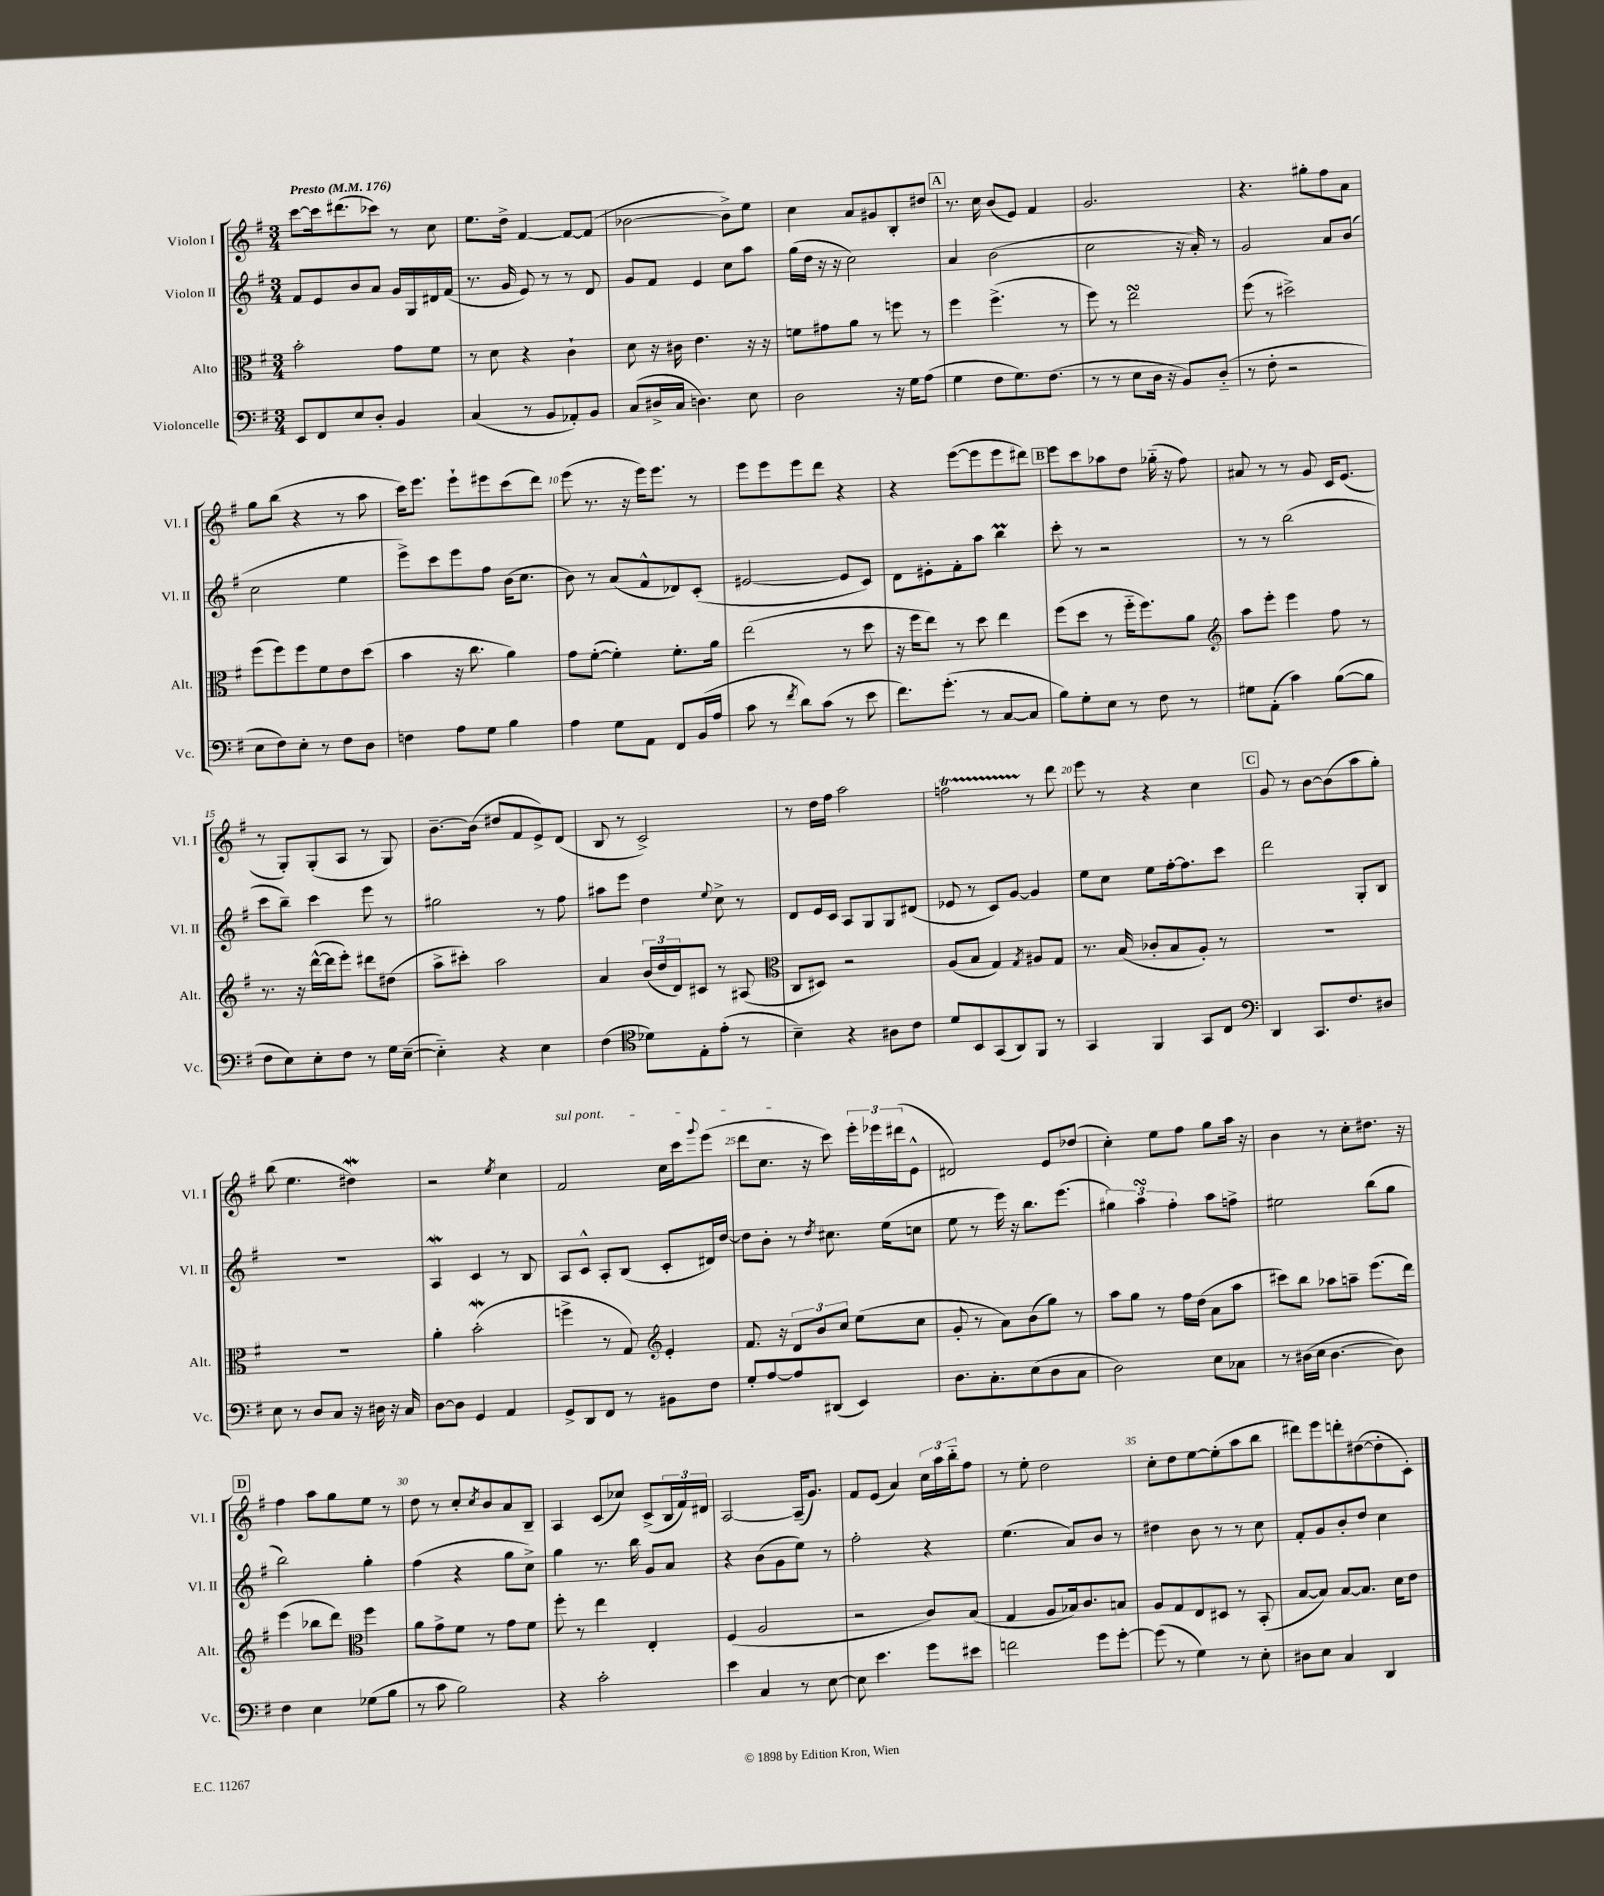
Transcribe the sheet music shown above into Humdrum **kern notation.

**kern	**kern	**kern	**kern
*part4	*part3	*part2	*part1
*staff4	*staff3	*staff2	*staff1
*I"Violoncelle	*I"Alto	*I"Violon II	*I"Violon I
*I'Vc.	*I'Alt.	*I'Vl. II	*I'Vl. I
*clefF4	*clefC3	*clefG2	*clefG2
*k[f#]	*k[f#]	*k[f#]	*k[f#]
*M3/4	*M3/4	*M3/4	*M3/4
*MM176	*MM176	*MM176	*MM176
=1	=1	=1	=1
!	!	!	!LO:TX:a:B:t=Presto
8EE/L	2b'\	8f#/L	[8ccc\L
8FF#/	.	8e/	16ccc\k]
.	.	.	(8.ddd#X\
8E/	.	8b/	.
8D'/J	.	8a/J	8ccc-X\J)
4BB/	8g\L	16g/LL	8r
.	.	16G/	.
.	8f#\J	16d#X/	8cc\
.	.	(16f#/JJ	.
=2	=2	=2	=2
(4C/	8r	8.r	8.ee\L
.	8d\	.	.
.	.	16g/	16dd^\Jk
8r	4r	8e/)	[4f#/
8BB/L	.	8r	.
8AA-X'/)	4c`\	8r	8f#/L_
8BB/J	.	8d/	(8f#/J]
=3	=3	=3	=3
(8C/L	8d\	8g/L	[2b-X\
16D#X^/L	16r	8f#/J	.
16C/JJ	16c#X\	.	.
4.Dn\)	4.e\	4e/	.
.	.	8cc\L	8b-^\L])
8E\	16r	8aa\J	8ee\J
.	16r	.	.
=4	=4	=4	=4
2D\	8fn\L	(16gg\LL	4cc\
.	.	16dd\JJ	.
.	8g#X\	16r	.
.	.	16r	.
.	8a\J	2cc\)	8a/L
.	8r	.	8g#X/
16r	8ffn\	.	8B'/
16G\KL	.	.	.
(8A\J	8r	.	8dd#X/J
!!LO:REH:place=s1:t=A
=5	=5	=5	=5
4G\	4ff#\	4a/	8.r
.	.	.	16cc\
8F#\L	(4.ff#^\	(2b\	(8b/L
8.G\)	.	.	8e/J)
.	.	.	4f#/
(8.F#\J	.	.	.
.	8r	.	.
=6	=6	=6	=6
8r	8ff#\)	2cc\	2.g/
8r	8r	.	.
8E\L	2eesSSS\	.	.
16D\Jk	.	.	.
16r	.	.	.
8BB/L)	.	16r	.
.	.	16a'/)	.
(8D/J	.	8r	.
=7	=7	=7	=7
8r	(8ff#\	2g/	4.r
8F#'\	8r	.	.
2r	2dd#X^\)	.	.
.	.	.	8gg#X'\L
.	.	8a/L	8ff#\
.	.	(8b/J	8a\J
!!LO:LB:g=z
=8	=8	=8	=8
8E\L	(8ff#\L	2cc\	8gg\L
8F#\)	8ff#\)	.	(8bb\J
8E'\J	8ff#\	.	4r
8r	8f#\	.	.
8F#\L	8e\	4ee\	8r
8D\J	(8dd\J	.	8aa\
=9	=9	=9	=9
4Fn\	4b\	8eee^\L)	16ccc\KL)
.	.	.	8.eee\J
.	.	8ccc\	.
8A\L	16r	8eee\	8eee`\L
.	8.cc\	.	.
8G\J	.	8ff#\J	8eee#X\
4B\	4a\)	(16b\KL	(8ccc\
.	.	8.cc\J	.
.	.	.	8ddd\J)
=10	=10	=10	=10
4A\	8g\L	8b\)	(8eee\
.	([8f#'\J	8r	8.r
8G\L	4f#'\])	(8a/L	.
.	.	.	16r
8AA\J	.	8f#^^/	16eee\KL)
.	.	.	8.eee\J
8FF#/L	8.f#'\L	8d-X/)	.
(16BB/L	.	(8c'/J	8r
16A/JJ	16a\Jk	.	.
=11	=11	=11	=11
8c\	(2ee\	[2e#X/	8eee\L
8r	.	.	8eee\
8qf#/	.	.	.
8d\L)	.	.	8eee\
(8c\J	.	.	8ddd\J
8r	8r	8e#/L]	4r
8e\	8dd\	8c/J)	.
=12	=12	=12	=12
8.f#\L)	16r	8d\L	4r
.	16ff#\KL	.	.
.	8ee\J)	8e#X'\	.
(8.g'\J	.	.	.
.	8r	8f#'\	([8eee\L
8r	8dd\	8aa\J	8eee\]
[8C/L	4ee\	4bbm\	8eee\
8C/J]	.	.	8ddd#X\J)
!!LO:REH:place=s1:t=B
=13	=13	=13	=13
8B\L)	(8ff#\L	8ccc'\	8eee\L
8G'\	8dd\J	8r	8ccc\
8E\J	8r	2r	8aa-X\
8r	16ff#\KL	.	8dd\J
.	8.ff#\)	.	.
8F#\	.	.	(16gg-X\
.	.	.	16r
8r	8a\J	.	8ff#\)
=14	=14	=14	=14
*	*clefG2	*	*
8G#X\L	8aa\L	8r	8a#X/
(8AA'\J	8eee'\J	8r	8r
4c\)	4eee\	(2bb\	8r
.	.	.	8g/
([8B\L	8ff#\	.	16c/KL
.	.	.	(8.e/J
8B\J]	8r	.	.
!!LO:LB:g=z
=15	=15	=15	=15
8F#\L	8.r	8ccc\L	8r
8E\)	.	8bb~\J)	8G'/L)
.	16r	.	.
8E'\	([16ddd^^\LL	4ccc\	(8G'/
.	16ddd\J]	.	.
8F#\J	8eee'\J)	.	8A/J
8r	8ddd#X\L	8eee\	8r
16G\LL	(8dd#X\J	8r	8G/)
([16E~\JJ	.	.	.
=16	=16	=16	=16
4E\])	8aa^\L	2gg#X\	[8.b~\L
.	8ccc#X'\J)	.	.
.	.	.	(16b\Jk]
4r	2aa\	.	8dd#X/L
.	.	.	8f#/
4E\	.	8r	8e^/)
.	.	8ff#\	(8d/J
=17	=17	=17	=17
(4F#\	4a/	8aa#X\L	8B/
.	.	8eee\J	8r
*clefC4	*	*	*
8d-X\L)	(24b/LL	4dd\	2c^/)
.	24dd/	.	.
.	24d/J)	.	.
8E'\	8c#X/J	.	.
.	.	8qqee/	.
(8e'\J	8r	8cc^\	.
8r	(8A#X/	8r	.
=18	=18	=18	=18
*	*clefC3	*	*
4B~\)	8C/L	8d/L	8r
.	8D#X/J)	16e/L	16dd\LL
.	.	16c/JJ	16ff#\JJ
4r	2r	8A/L	2aa\
.	.	8G/	.
8A#X\L	.	8G/	.
8c\J	.	(8d#X/J	.
=19	=19	=19	=19
8d/L	(8A/L	8e-X/	2ffnT\
8BB/	8B/J	8r	.
(8GG/	4G/)	8c/L)	.
8AA/)	.	[8g/J	.
.	8qG/	.	.
8FF#/J	8A#X/L	4g/]	8r
8r	8G/J	.	8ddd\
=20	=20	=20	=20
4GG/	8.r	8ee\L	8eee\
.	.	8cc\J	8r
.	(16B/	.	.
4FF#/	8c-X'/L	8ee\L	4r
.	8B/	[16ff#'\k	.
.	.	8.ff#\]	.
8GG/L	8A'/J)	.	4cc\
8C/J	8r	8ccc\J	.
!!LO:REH:place=s1:t=C
=21	=21	=21	=21
*clefF4	*	*	*
4DD/	2.r	2ddd\	8g/
.	.	.	8r
8.CC/L	.	.	[8b\L
.	.	.	(8b\]
8.F#/	.	.	.
.	.	8G'/L	8aa\
8D#X/J	.	8B/J	8gg'\J)
!!LO:LB:g=z
=22	=22	=22	=22
8E\	2.r	2.r	(8bb\
8r	.	.	4.ee\
8D/L	.	.	.
8C/J	.	.	.
16r	.	.	4dd#XW\)
16D#X\	.	.	.
16r	.	.	.
16C/	.	.	.
=23	=23	=23	=23
[8D\L	4a'\	4AW/	2r
8D\J]	.	.	.
4GG/	(2bW'\	4c/	.
.	.	.	8qee/
4AA/	.	8r	4cc\
.	.	8B/	.
=24	=24	=24	=24
!	!	!	!LO:TX:a:i:t=sul pont.
8GG^/L	4ffn^\	8A/L	2f#/
8DD/	.	8c^^/J	.
8FF#/J	8r	8A'/L	.
8r	8G/)	(8B/J	.
*	*clefG2	*	*
8BB#X\L	4e'/	8c'/L	16cc\LL
.	.	.	16ccc\J
.	.	.	8qqggg/
8F#\J	.	16d#X/L)	(8eee\J
.	.	[16dd/JJ	.
=25	=25	=25	=25
8G'/L	8.f#/	8dd\L]	8ddd\L
[8A/	.	8b'\J	8.cc\J
.	16r	.	.
8A/]	12d/L	8r	.
.	.	.	16r
.	12b/	.	.
.	.	8qdd/	.
(8DD#X/J	.	8.cc#X\	8ccc\)
.	12cc/J	.	.
4EE/)	(8ee\L	.	24eee'\LL
.	.	.	24eee-X\
.	.	(16ee\KL	.
.	.	.	(24ddd#X\J
.	8cc\J	8ccn\J	8e^^\J
=26	=26	=26	=26
8.D\L	8g'/	8ee\	2d#X/)
.	8r	8r	.
8.C'\	.	.	.
.	8a\L)	16eee\)	.
.	.	16r	.
(8E\	(8b\	8.bb\L	.
8D\	8gg\J)	.	8e/L
.	.	(8.eee\J	.
8C\J	8r	.	(8dd-X/J
=27	=27	=27	=27
2D\)	8aa\L	6gg#X\)	4cc'\)
.	8gg\J	.	.
.	.	6aasSSS\	.
.	8r	.	8ee\L
.	.	6ff#'\	.
.	16ff#\LL	.	8ff#\J
.	(16dd\JJ	.	.
8E\L	8a\L	8aa\L	8gg\L
8C-X\J	8aa\J	8ffn^\J	16aa\Jk
.	.	.	16r
=28	=28	=28	=28
8r	8ccc#X\L)	2ee#X\	4b\
(16D#X\LL	8bb\J	.	.
16E\JJ	.	.	.
[4.D#\	8aa-X\L	.	8r
.	8aan~\J	.	8cc'\L
.	(8.eee\L	(8bb\L	8.dd#X\J
8D#\])	.	8gg\J	.
.	16ddd\Jk)	.	16r
!!LO:LB:g=z
!!LO:REH:place=s1:t=D
=29	=29	=29	=29
4F#\	(4eee\	2bb\)	4ff#\
4E\	8bb-X\L	.	8aa\L
.	8ddd\J)	.	8gg\
*	*clefC3	*	*
(8G-X\L	4ff#\	4gg'\	8ee\J
8B\J	.	.	8r
=30	=30	=30	=30
8r	8a\L	(4ff#\	8dd\
8c\	8g^\	.	8r
2B\)	8f#\J	4r	8cc'/L
.	.	.	8qcc/
.	8r	.	8b/
.	8g\L	8gg\L	8a/
.	8f#\J	8cc^\J)	8B~/J
=31	=31	=31	=31
4r	8ff#'\	4gg\	4A/
.	8r	.	.
2c'\	4ee\	8.r	(8c/L
.	.	.	8cc-X/J)
.	.	16bb\	.
.	4E'/	8g/L	(8c^/L
.	.	8a/J	24B/L
.	.	.	24f#/)
.	.	.	24d#X/JJ
=32	=32	=32	=32
4e\	(4F#/	4r	[2A/
4C/	2A/	(8b\L	.
.	.	8g\	.
8r	.	8ee\J)	(16A~/KL]
.	.	.	8.g/J)
[8E\	.	8r	.
=33	=33	=33	=33
8E\]	2r	2ff#'\	8f#/L
4.e\	.	.	(8e/J
.	.	.	4a/)
8g\L	8c/L)	4r	24cc\LL
.	.	.	24aa\
.	.	.	24bb\J
8e#X\J	(8B/J	.	8ff#\J
=34	=34	=34	=34
2fn\	4G/	(4.ee\	8r
.	.	.	8ee'\
.	8A/L	.	2dd\
.	16B-X/k)	8a/L)	.
.	8.c/	.	.
8g\L	.	8b/J	.
[8g'\J	8Bn/J	8r	.
=35	=35	=35	=35
(8g\]	8A/L	4dd#X\	8cc'\L
8r	8G/	.	8dd\
4G\)	8E/	8b\	[8ee\
.	8D#X/J	8r	(8ee'\]
8r	8r	8r	8aa\
8E'\	(8BB'/	8cc\	8bb\J
=36	=36	=36	=36
8D#X\L	[8B/L	8f#'/L	8ddd#X\L)
8E\J	8B/J])	8g/	8eee\
4C/	[8B/L	8b'/	8dddn'\
.	8.B/J]	8dd/J	([8dd#X\
4DD/	.	4cc\	8dd#'\]
.	16d\KL	.	.
.	8e\J	.	8c'\J)
==	==	==	==
*-	*-	*-	*-
